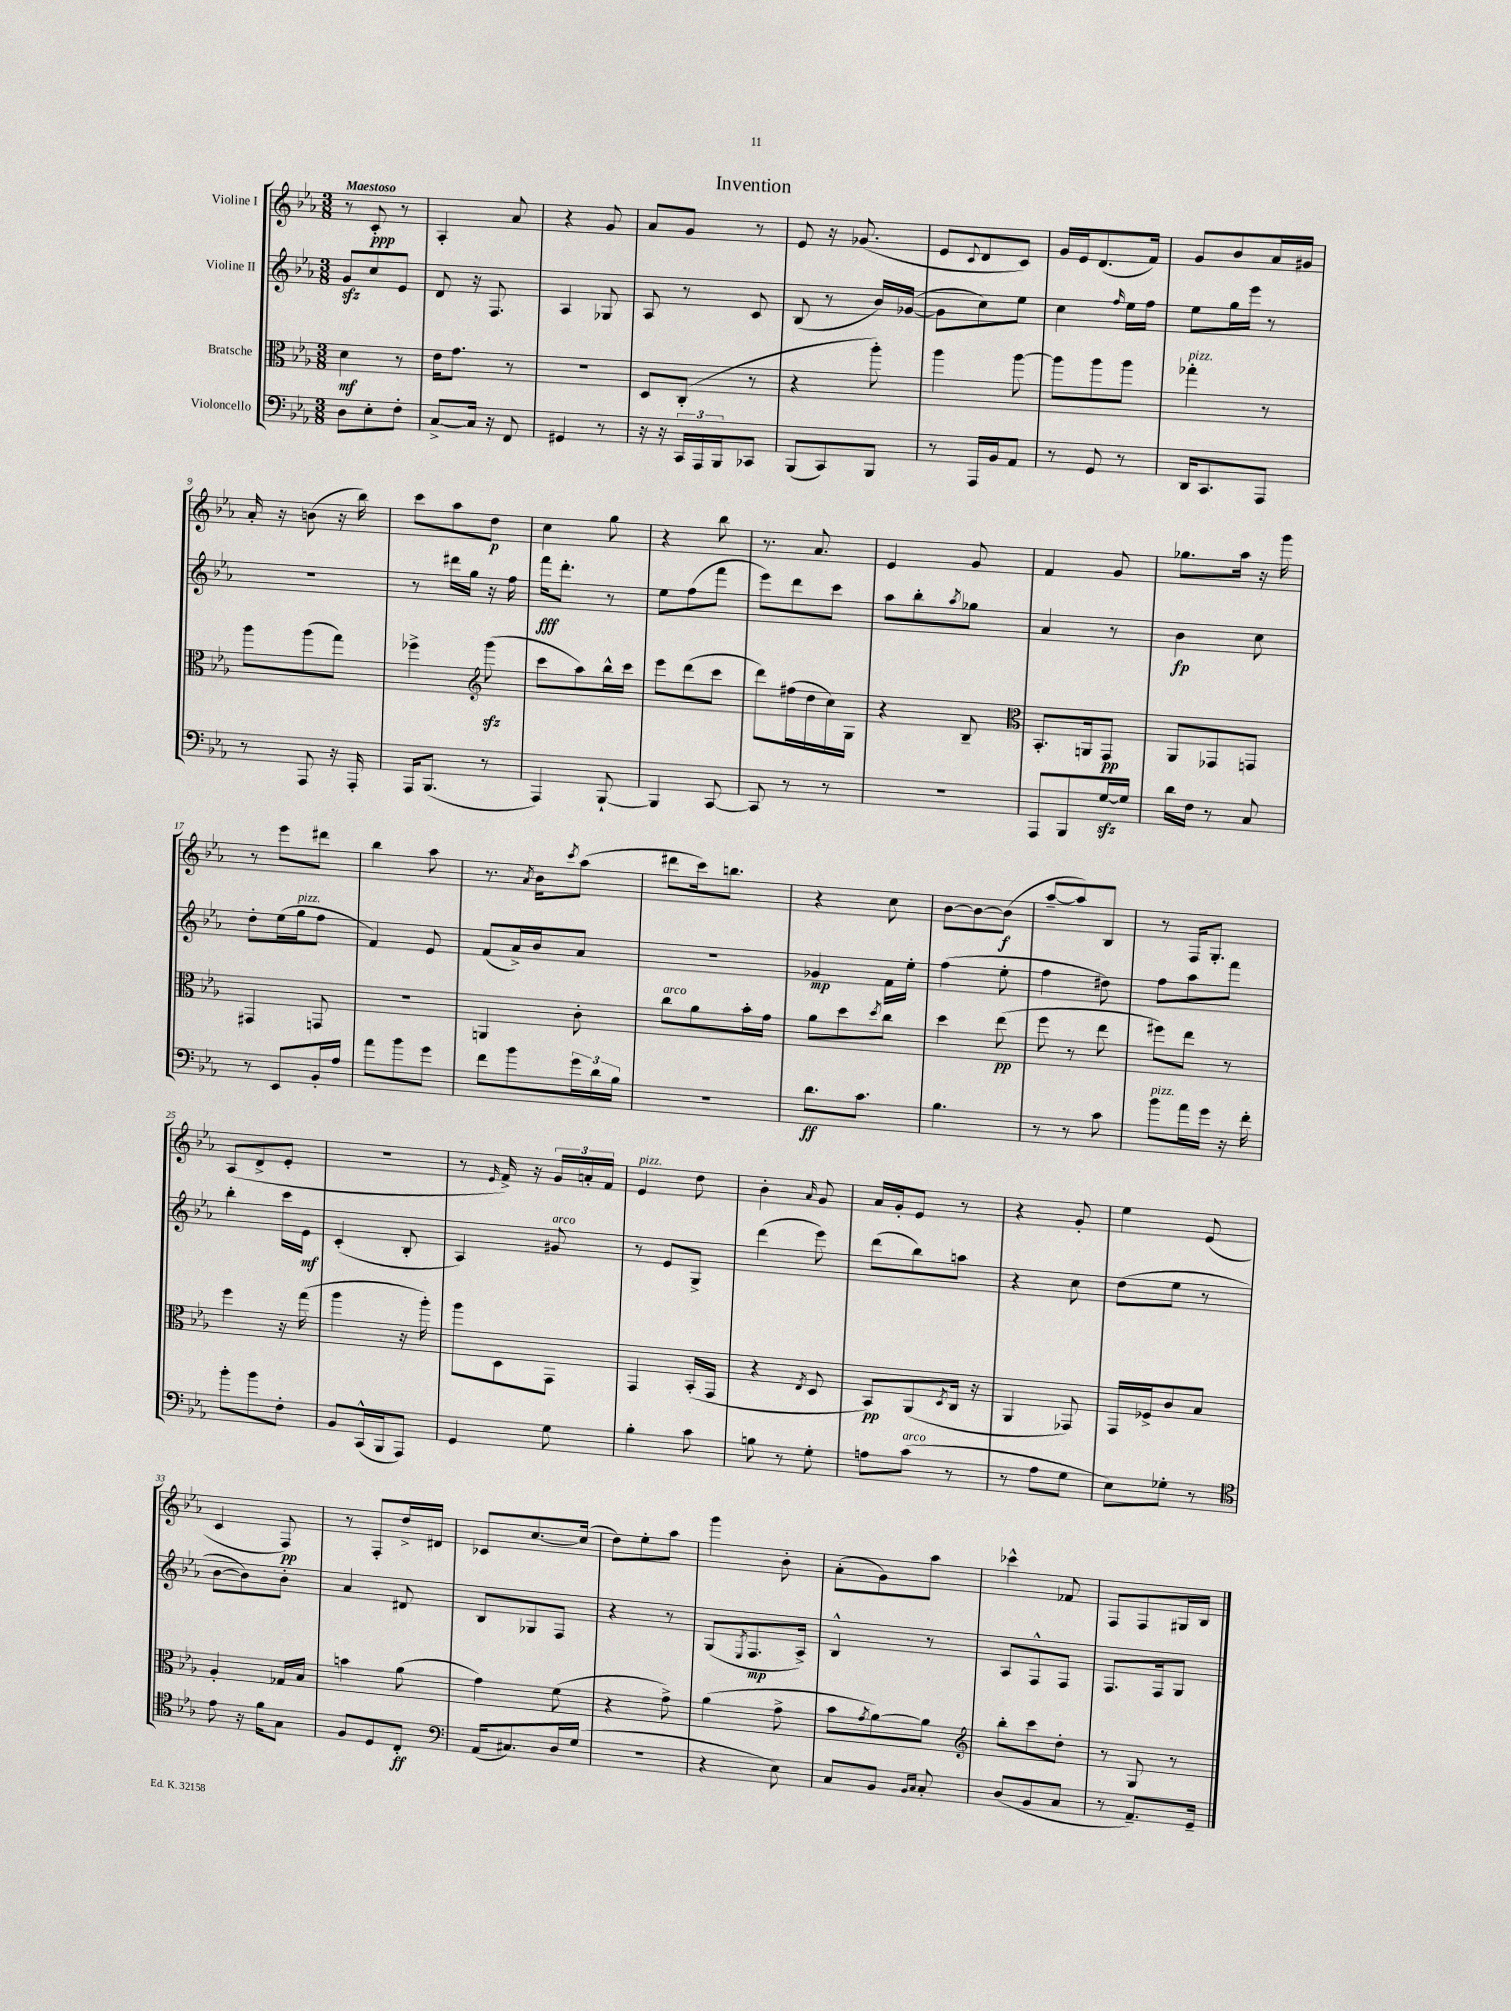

**kern	**dynam	**kern	**dynam	**kern	**dynam	**kern	**dynam
*part4	*part4	*part3	*part3	*part2	*part2	*part1	*part1
*staff4	*staff4	*staff3	*staff3	*staff2	*staff2	*staff1	*staff1
*I"Violoncello	*	*I"Bratsche	*	*I"Violine II	*	*I"Violine I	*
*clefF4	*	*clefC3	*	*clefG2	*	*clefG2	*
*k[b-e-a-]	*	*k[b-e-a-]	*	*k[b-e-a-]	*	*k[b-e-a-]	*
*M3/8	*	*M3/8	*	*M3/8	*	*M3/8	*
=1	=1	=1	=1	=1	=1	=1	=1
!	!	!	!	!	!	!LO:TX:a:B:t=Maestoso	!
8D\L	.	4d\	mf	8gzz/L	.	8r	.
8E-'\	.	.	.	8cc/	.	8c'/	ppp
8F'\J	.	8r	.	8e-/J	.	8r	.
=2	=2	=2	=2	=2	=2	=2	=2
[8C^/L	.	16e-\KL	.	8d/	.	4A-'/	.
.	.	8.g\J	.	.	.	.	.
16C/Jk]	.	.	.	16r	.	.	.
16r	.	.	.	8.F/	.	.	.
8FF/	.	8r	.	.	.	8a-/	.
=3	=3	=3	=3	=3	=3	=3	=3
4GG#X/	.	4.r	.	4A-/	.	4r	.
8r	.	.	.	8G-X/	.	8g/	.
=4	=4	=4	=4	=4	=4	=4	=4
16r	.	8D/L	.	8A-/	.	8a-/L	.
16r	.	.	.	.	.	.	.
24CC/LL	.	(8C'/J	.	8r	.	8g/J	.
24AAA-/	.	.	.	.	.	.	.
24BBB-/J	.	.	.	.	.	.	.
8CC-X/J	.	8r	.	8c/	.	8r	.
=5	=5	=5	=5	=5	=5	=5	=5
(8BBB-/L	.	4r	.	(8B-/	.	8e-/	.
8CC/)	.	.	.	8r	.	16r	.
.	.	.	.	.	.	(8.g-X/	.
8BBB-/J	.	8aa-'\)	.	16b-/LL)	.	.	.
.	.	.	.	([16g-X/JJ	.	.	.
=6	=6	=6	=6	=6	=6	=6	=6
8r	.	4aa-\	.	8g-\L]	.	8e-/L	.
.	.	.	.	.	.	8qqc/	.
16AAA-/LL	.	.	.	8cc\)	.	8d/	.
16BB-/J	.	.	.	.	.	.	.
8AA-/J	.	[8aa-\	.	8ee-\J	.	8c/J)	.
=7	=7	=7	=7	=7	=7	=7	=7
8r	.	8aa-\L]	.	4cc\	.	16g/LL	.
.	.	.	.	.	.	16e-/J	.
8GG/	.	8aa-\	.	.	.	(8.d/	.
.	.	.	.	16qqff/	.	.	.
8r	.	8aa-\J	.	16ee-\LL	.	.	.
.	.	.	.	16ff\JJ	.	16f/Jk)	.
=8	=8	=8	=8	=8	=8	=8	=8
!	!	!LO:TX:a:i:t=pizz.	!	!	!	!	!
16DD/KL	.	4gg-X'\	.	8ee-\L	.	8g/L	.
8.CC/	.	.	.	.	.	.	.
.	.	.	.	16gg\L	.	8b-/	.
.	.	.	.	16eee-\JJ	.	.	.
8AAA-/J	.	8r	.	8r	.	16a-/L	.
.	.	.	.	.	.	16g#X/JJ	.
!!LO:LB:g=z
=9	=9	=9	=9	=9	=9	=9	=9
8r	.	8aa-\L	.	4.r	.	16a-'/	.
.	.	.	.	.	.	16r	.
8AAA-/	.	(8aa-\	.	.	.	(8bn\	.
16r	.	8gg\J)	.	.	.	16r	.
16AAA-'/	.	.	.	.	.	16bb-\)	.
=10	=10	=10	=10	=10	=10	=10	=10
16AAA-/KL	.	4ff-X^\	.	8r	.	8ccc\L	.
(8.BBB-/J	.	.	.	.	.	.	.
.	.	.	.	16ddd#X\LL	.	8aa-\	.
.	.	.	.	16gg\JJ	.	.	.
*	*	*clefG2	*	*	*	*	*
8r	.	(8gggzz\	.	16r	.	8dd\J	p
.	.	.	.	16ff\	.	.	.
=11	=11	=11	=11	=11	=11	=11	=11
4AAA-/)	.	8ccc\L	.	16fff\KL	fff	4cc\	.
.	.	.	.	8.ddd'\J	.	.	.
.	.	8aa-\)	.	.	.	.	.
[8BBB-`/	.	16bb-^^\L	.	8r	.	8gg\	.
.	.	16ccc\JJ	.	.	.	.	.
=12	=12	=12	=12	=12	=12	=12	=12
4BBB-/]	.	8eee-\L	.	8ee-\L	.	4r	.
.	.	(8ddd\	.	(8ff\	.	.	.
[8CC/	.	8ccc\J	.	8fff\J	.	8bb-\	.
=13	=13	=13	=13	=13	=13	=13	=13
8CC/]	.	8ddd\L)	.	8eee-\L)	.	8.r	.
8r	.	(16ff#X\L	.	8ddd\	.	.	.
.	.	16dd\	.	.	.	8.a-/	.
8r	.	16cc\)	.	8ccc\J	.	.	.
.	.	16G\JJ	.	.	.	.	.
=14	=14	=14	=14	=14	=14	=14	=14
4.r	.	4r	.	8aa-\L	.	4e-/	.
.	.	.	.	8bb-'\	.	.	.
.	.	.	.	8qaa-/	.	.	.
.	.	8B-~/	.	8gg-X\J	.	8g/	.
=15	=15	=15	=15	=15	=15	=15	=15
*	*	*clefC3	*	*	*	*	*
8AAA-/L	.	8.BB-'/L	.	4a-/	.	4f/	.
8BBB-/	.	.	.	.	.	.	.
.	.	16AAn/k	.	.	.	.	.
[16Gzz/L	.	8GG/J	pp	8r	.	8g/	.
16G/JJ]	.	.	.	.	.	.	.
=16	=16	=16	=16	=16	=16	=16	=16
16d\LL	.	8AA-/L	.	4b-\	fp	8.gg-X\L	.
16F\JJ	.	.	.	.	.	.	.
8r	.	8GG-X/	.	.	.	.	.
.	.	.	.	.	.	16aa-\Jk	.
8C/	.	8GGn/J	.	8cc\	.	16r	.
.	.	.	.	.	.	16ggg\	.
!!LO:LB:g=z
=17	=17	=17	=17	=17	=17	=17	=17
8r	.	4GG#X/	.	8dd'\L	.	8r	.
8EE-/L	.	.	.	(16ee-\L	.	8eee-\L	.
!	!	!	!	!LO:TX:a:i:t=pizz.	!	!	!
.	.	.	.	16gg\J	.	.	.
16BB-'/L	.	8GGn/	.	8ff\J	.	8ddd#X\J	.
16A-/JJ	.	.	.	.	.	.	.
=18	=18	=18	=18	=18	=18	=18	=18
8a-\L	.	4.r	.	4f/)	.	4bb-\	.
8b-\	.	.	.	.	.	.	.
8g\J	.	.	.	8e-/	.	8aa-\	.
=19	=19	=19	=19	=19	=19	=19	=19
8f\L	.	4AAn/	.	(8f/L	.	8.r	.
8b-\	.	.	.	16a-^/L)	.	.	.
.	.	.	.	.	.	8qa-/	.
.	.	.	.	16b-/J	.	16b-\KL	.
.	.	.	.	.	.	8qccc/	.
24g\L	.	8c'\	.	8a-/J	.	(8aa-\J	.
24d\	.	.	.	.	.	.	.
24B-\JJ	.	.	.	.	.	.	.
=20	=20	=20	=20	=20	=20	=20	=20
!	!	!LO:TX:a:i:t=arco	!	!	!	!	!
4.r	.	8cc\L	.	4.r	.	8ddd#X\L	.
.	.	8a-\	.	.	.	16ccc\k)	.
.	.	.	.	.	.	8.bbn\J	.
.	.	16b-'\L	.	.	.	.	.
.	.	16g\JJ	.	.	.	.	.
=21	=21	=21	=21	=21	=21	=21	=21
8.d\L	ff	8a-\L	.	4g-X/	mp	4r	.
.	.	8dd\	.	.	.	.	.
8.c\J	.	.	.	.	.	.	.
.	.	8qdd/	.	.	.	.	.
.	.	8cc\J	.	16f\LL	.	8cc\	.
.	.	.	.	16ee-'\JJ	.	.	.
=22	=22	=22	=22	=22	=22	=22	=22
4.B-\	.	4dd\	.	(4ff\	.	[8b-\L	.
.	.	.	.	.	.	8b-\_	.
.	.	(8ee-\	pp	8ee-'\	.	(8b-\J]	f
=23	=23	=23	=23	=23	=23	=23	=23
8r	.	8ff\	.	4ff\	.	[8aa-~/L	.
8r	.	8r	.	.	.	8aa-/])	.
8c\	.	8ee-\	.	8dd#X\)	.	8B-/J	.
=24	=24	=24	=24	=24	=24	=24	=24
!LO:TX:a:i:t=pizz.	!	!	!	!	!	!	!
8b-\L	.	8ff#X\L)	.	8ff\L	.	8r	.
16a-\L	.	8ee-\J	.	8aa-\	.	16F/KL	.
16g\JJ	.	.	.	.	.	8.G'/J	.
16r	.	8r	.	8fff\J	.	.	.
16f'\	.	.	.	.	.	.	.
!!LO:LB:g=z
=25	=25	=25	=25	=25	=25	=25	=25
8b-'\L	.	4ff\	.	4bb-'\	.	(8A-/L	.
8b-\	.	.	.	.	.	8d^/	.
8F'\J	.	16r	.	16ccc\LL	.	8e-'/J	.
.	.	(16gg\	.	16e-\JJ	mf	.	.
=26	=26	=26	=26	=26	=26	=26	=26
8BB-/L	.	4aa-\	.	(4c'/	.	4.r	.
(16CC^^/L	.	.	.	.	.	.	.
16BBB-/J	.	.	.	.	.	.	.
8AAA-/J)	.	16r	.	8B-'/	.	.	.
.	.	16aa-'\)	.	.	.	.	.
=27	=27	=27	=27	=27	=27	=27	=27
4GG/	.	8aa-\L	.	4A-/)	.	8r	.
.	.	.	.	.	.	16qqe-/	.
.	.	8D\	.	.	.	16f^/)	.
.	.	.	.	.	.	16r	.
!	!	!	!	!LO:TX:a:i:t=arco	!	!	!
8G\	.	8GG\J	.	8g#X/	.	24g/LL	.
.	.	.	.	.	.	24an'/	.
.	.	.	.	.	.	24f/JJ	.
=28	=28	=28	=28	=28	=28	=28	=28
!	!	!	!	!	!	!LO:TX:a:i:t=pizz.	!
4B-'\	.	4GG/	.	8r	.	4e-/	.
.	.	.	.	8e-/L	.	.	.
8c\	.	(16BB-'/LL	.	8G^/J	.	8dd\	.
.	.	16GG/JJ	.	.	.	.	.
=29	=29	=29	=29	=29	=29	=29	=29
8Bn\	.	4r	.	(4ddd\	.	4b-'\	.
8r	.	.	.	.	.	.	.
.	.	8qE-/	.	.	.	16qqa-/	.
8G'\	.	8D/	.	8eee-\)	.	8g/	.
=30	=30	=30	=30	=30	=30	=30	=30
8An\L	.	8BB-/L)	pp	(8ddd\L	.	16a-/LL	.
.	.	.	.	.	.	16g'/J	.
!LO:TX:a:i:t=arco	!	!	!	!	!	!	!
(8c\J	.	(8AA-/	.	8bb-\)	.	8e-/J	.
.	.	8qD/	.	.	.	.	.
8r	.	16C/Jk	.	8aan\J	.	8r	.
.	.	16r	.	.	.	.	.
=31	=31	=31	=31	=31	=31	=31	=31
8r	.	4AA-/	.	4r	.	4r	.
8A-\L	.	.	.	.	.	.	.
8G\J	.	8GG-X/)	.	8cc\	.	8g'/	.
=32	=32	=32	=32	=32	=32	=32	=32
8E-\L)	.	16GG/LL	.	(8dd\L	.	4ee-\	.
.	.	16F-X^/J	.	.	.	.	.
8G-X'\J	.	8c/	.	8ee-\J	.	.	.
8r	.	8B-/J	.	8r	.	(8e-/	.
!!LO:LB:g=z
=33	=33	=33	=33	=33	=33	=33	=33
*clefC4	*	*	*	*	*	*	*
8e-\	.	4A-'/	.	[8b-\L	.	4c/	.
16r	.	.	.	8b-\])	.	.	.
16f\KL	.	.	.	.	.	.	.
8G\J	.	16G-X/LL	.	8b-'\J	.	8F/)	pp
.	.	16B-/JJ	.	.	.	.	.
=34	=34	=34	=34	=34	=34	=34	=34
8F/L	.	4bn\	.	4a-/	.	8r	.
8D/	.	.	.	.	.	8F'/L	.
8C'/J	ff	(8a-\	.	8d#X/	.	16dd^/L	.
.	.	.	.	.	.	16d#X/JJ	.
=35	=35	=35	=35	=35	=35	=35	=35
*clefF4	*	*	*	*	*	*	*
(16AA-/KL	.	4g\)	.	8B-/L	.	8c-X/L	.
8.C#X/)	.	.	.	.	.	.	.
.	.	.	.	8G-X/	.	[8.cc/	.
16D/L	.	(8f\	.	8F/J	.	.	.
(16G/JJ	.	.	.	.	.	(16cc/Jk]	.
=36	=36	=36	=36	=36	=36	=36	=36
4.r	.	4r	.	4r	.	8dd\L)	.
.	.	.	.	.	.	8ee-'\	.
.	.	8g^\)	.	8r	.	8aa-\J	.
=37	=37	=37	=37	=37	=37	=37	=37
4r	.	(4a-\	.	(8G/L	.	4ggg\	.
.	.	.	.	8qE-/	.	.	.
.	.	.	.	8.F/	mp	.	.
8E-\)	.	8g^\	.	.	.	8b-'\	.
.	.	.	.	16A-^/Jk)	.	.	.
=38	=38	=38	=38	=38	=38	=38	=38
8C/L	.	8b-\L	.	4B-^^/	.	(8a-'\L	.
.	.	8qg/	.	.	.	.	.
8BB-/J	.	[8a-\)	.	.	.	8g\)	.
16qqBB-/LL	.	.	.	.	.	.	.
16qqC/JJ	.	.	.	.	.	.	.
8C'/	.	8a-\J]	.	8r	.	8aa-\J	.
=39	=39	=39	=39	=39	=39	=39	=39
*	*	*clefG2	*	*	*	*	*
(8D/L	.	8bb-'\L	.	8A-/L	.	4ccc-X^^\	.
8BB-/	.	8ccc\	.	8F^^/	.	.	.
8C/J	.	8dd'\J	.	8F/J	.	8f-X/	.
=40	=40	=40	=40	=40	=40	=40	=40
8r	.	8r	.	8.F/L	.	8F/L	.
8.AA-~/L)	.	8G/	.	.	.	8F/	.
.	.	.	.	16F/k	.	.	.
.	.	8r	.	8G/J	.	16G#X/L	.
16GG~/Jk	.	.	.	.	.	16B-/JJ	.
==	==	==	==	==	==	==	==
*-	*-	*-	*-	*-	*-	*-	*-
